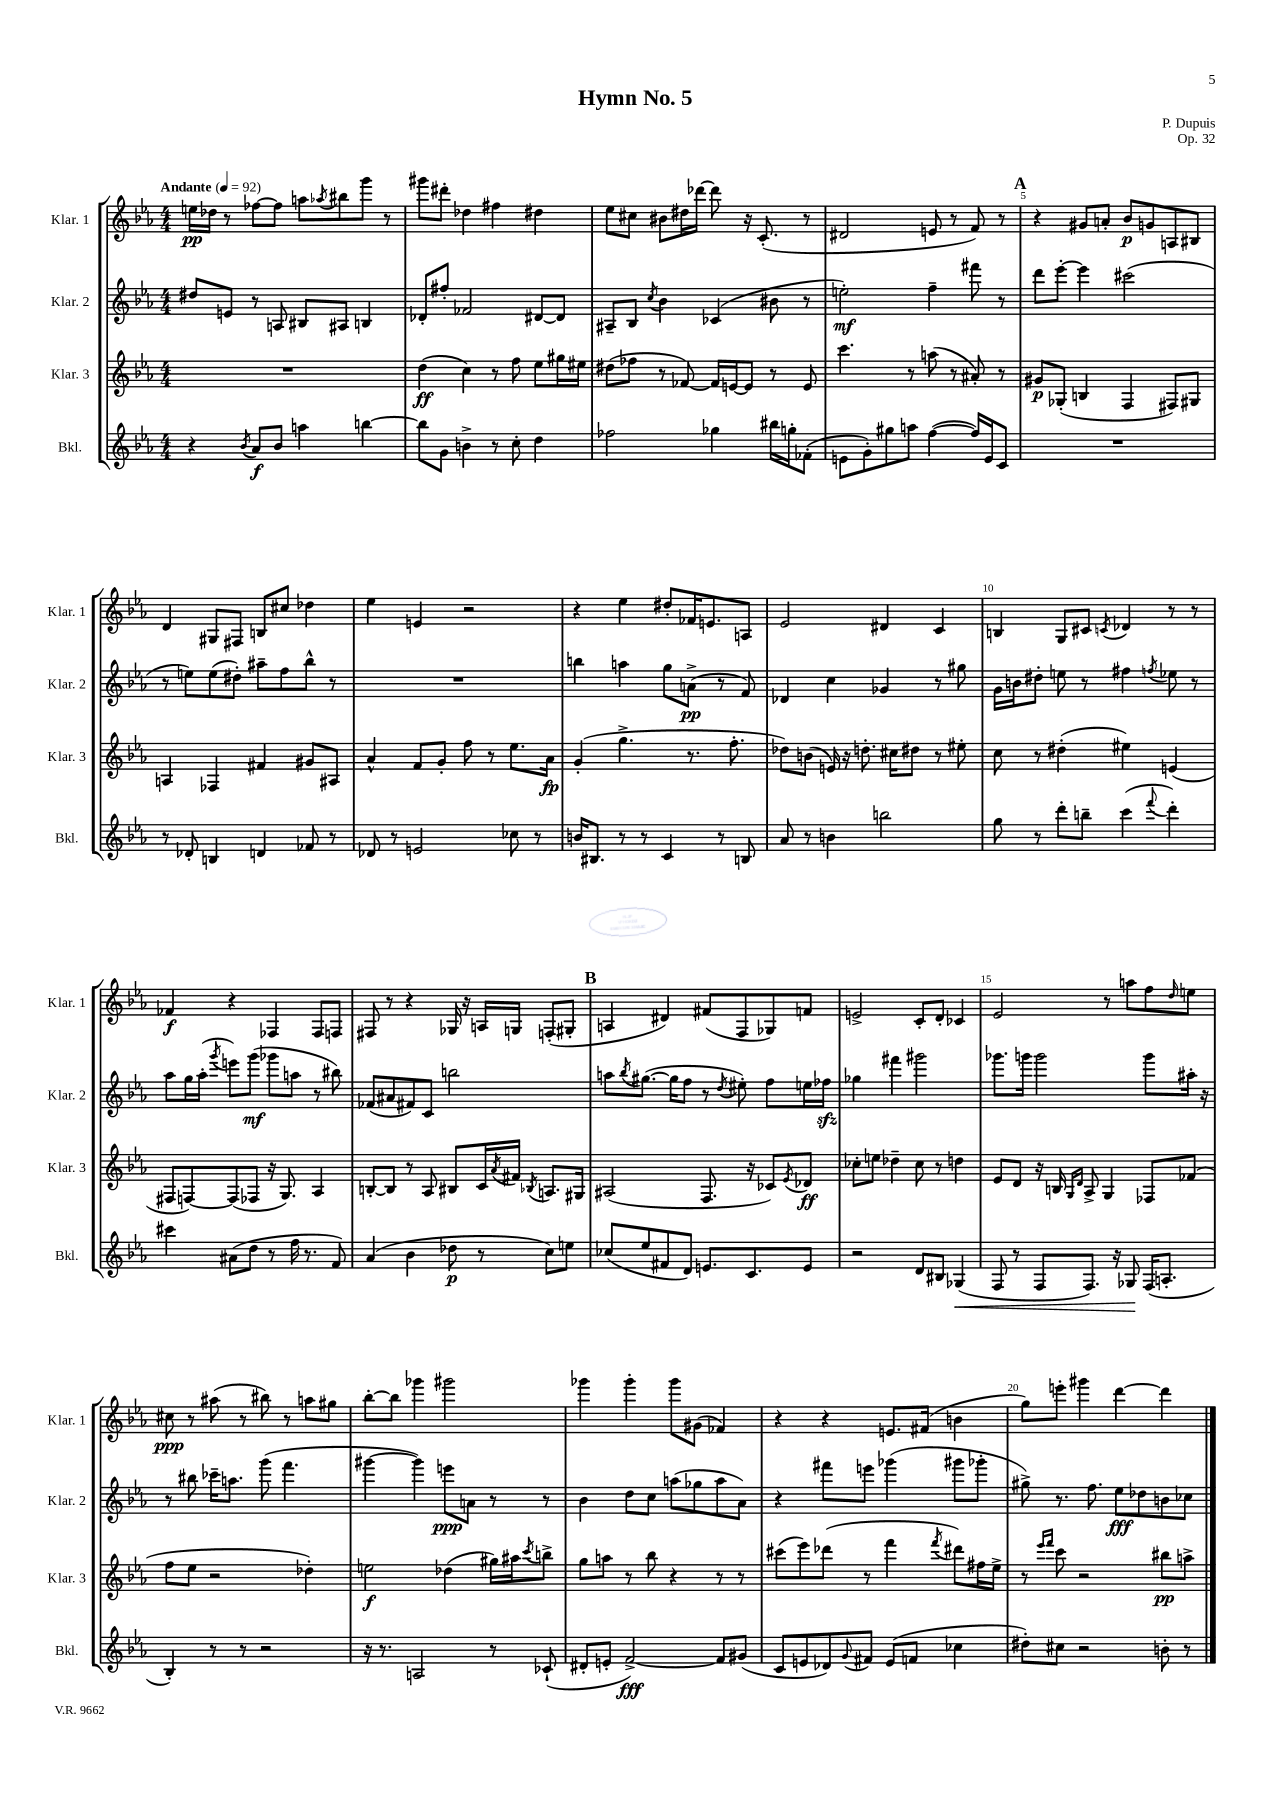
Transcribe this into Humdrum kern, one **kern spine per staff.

**kern	**dynam	**kern	**dynam	**kern	**dynam	**kern	**dynam
*part4	*part4	*part3	*part3	*part2	*part2	*part1	*part1
*staff4	*staff4	*staff3	*staff3	*staff2	*staff2	*staff1	*staff1
*I"Bkl.	*	*I"Klar. 3	*	*I"Klar. 2	*	*I"Klar. 1	*
*I'Bkl.	*	*I'Klar. 3	*	*I'Klar. 2	*	*I'Klar. 1	*
*clefG2	*	*clefG2	*	*clefG2	*	*clefG2	*
*k[b-e-a-]	*	*k[b-e-a-]	*	*k[b-e-a-]	*	*k[b-e-a-]	*
*M4/4	*	*M4/4	*	*M4/4	*	*M4/4	*
*MM92	*	*MM92	*	*MM92	*	*MM92	*
=1	=1	=1	=1	=1	=1	=1	=1
!	!	!	!	!	!	!LO:TX:a:B:t=Andante	!
4r	.	1r	.	8dd#X/L	.	16een\LL	pp
.	.	.	.	.	.	16dd-X\JJ	.
.	.	.	.	8en/J	.	8r	.
8qb-/	.	.	.	.	.	.	.
8a-/L	f	.	.	8r	.	[8ff-X\L	.
8b-/J	.	.	.	8An/	.	8ff-\J]	.
4aan\	.	.	.	8B#X/L	.	8aan\L	.
.	.	.	.	.	.	8qaa-X/	.
.	.	.	.	8A#X/J	.	8bb#X\	.
[4bbn\	.	.	.	4Bn/	.	8ggg\J	.
.	.	.	.	.	.	8r	.
=2	=2	=2	=2	=2	=2	=2	=2
8bb\L]	.	(4dd\	ff	8d-X'/L	.	8ggg#X\L	.
8g\J	.	.	.	8ff#X'/J	.	8ddd#X'\J	.
4bn^\	.	4cc\)	.	2f-X/	.	4dd-X\	.
8r	.	8r	.	.	.	4ff#X\	.
8cc'\	.	8ff\	.	.	.	.	.
4dd\	.	8ee-\L	.	[8d#X/L	.	4dd#X\	.
.	.	16gg#X\L	.	8d#/J]	.	.	.
.	.	16ee#X\JJ	.	.	.	.	.
=3	=3	=3	=3	=3	=3	=3	=3
2ff-X\	.	(8dd#X\L	.	8A#X~/L	.	8ee-\L	.
.	.	8ff-X\J	.	8B-/J	.	8cc#X\J	.
.	.	.	.	8qcc/	.	.	.
.	.	8r	.	4b-\	.	8b#X\L	.
.	.	[8f-X/)	.	.	.	16dd#X\L	.
.	.	.	.	.	.	[16ddd-X\JJ	.
4gg-X\	.	16f-/LL]	.	(4c-X/	.	8ddd-\]	.
.	.	[16en/J	.	.	.	.	.
.	.	8e/J]	.	.	.	16r	.
.	.	.	.	.	.	(8.c'/	.
16bb#X\LL	.	8r	.	8b#X\	.	.	.
16ggn'\J	.	.	.	.	.	.	.
(8f-X'\J	.	8e/	.	8r	.	8r	.
=4	=4	=4	=4	=4	=4	=4	=4
8en\L	.	4.ccc\	.	2een'\)	mf	2d#X/	.
8g'\)	.	.	.	.	.	.	.
8gg#X\	.	.	.	.	.	.	.
8aan\J	.	8r	.	.	.	.	.
([4ff\	.	(8aan\	.	4ff~\	.	8en/	.
.	.	8r	.	.	.	8r	.
16ff/LL])	.	8a#X'/)	.	8fff#X\	.	8f/)	.
16e/J	.	.	.	.	.	.	.
8c/J	.	8r	.	8r	.	8r	.
!!LO:REH:place=s1:t=A
=5	=5	=5	=5	=5	=5	=5	=5
1r	.	8g#X/L	p	8ddd\L	.	4r	.
.	.	(8G-X'/J	.	[8eee-'\J	.	.	.
.	.	4Bn/	.	4eee-\]	.	8g#X/L	.
.	.	.	.	.	.	8an'/J	.
.	.	4F/	.	(2ccc#X\	.	8b-/L	p
.	.	.	.	.	.	8gn/	.
.	.	8F#X/L)	.	.	.	8An/	.
.	.	8G#X/J	.	.	.	8B#X/J	.
!!LO:LB:g=z
=6	=6	=6	=6	=6	=6	=6	=6
8r	.	4An/	.	8r	.	4d/	.
8d-X'/	.	.	.	8een\L)	.	.	.
4Bn/	.	4F-X/	.	(8ee\	.	8G#X/L	.
.	.	.	.	8dd#X'\J)	.	8F#X/J	.
4dn/	.	4f#X/	.	8aa#X~\L	.	8Bn/L	.
.	.	.	.	8ff\	.	8cc#X/J	.
8f-X/	.	8g#X/L	.	8bb-^^\J	.	4dd-X\	.
8r	.	8A#X/J	.	8r	.	.	.
=7	=7	=7	=7	=7	=7	=7	=7
8d-X/	.	4a-^^/	.	1r	.	4ee-\	.
8r	.	.	.	.	.	.	.
2en/	.	8f/L	.	.	.	4en/	.
.	.	8g'/J	.	.	.	.	.
.	.	8ff\	.	.	.	2r	.
.	.	8r	.	.	.	.	.
8cc-X\	.	8.ee-\L	.	.	.	.	.
8r	.	.	.	.	.	.	.
.	.	16a-\Jk	fp	.	.	.	.
=8	=8	=8	=8	=8	=8	=8	=8
16bn/KL	.	(4g'/	.	4bbn\	.	4r	.
8.B#X/J	.	.	.	.	.	.	.
8r	.	4.gg^\	.	4aan\	.	4ee-\	.
8r	.	.	.	.	.	.	.
4c/	.	.	.	8gg\L	.	8dd#X'/L	.
.	.	8.r	.	(8an^\J	pp	16f-X/K	.
.	.	.	.	.	.	8.en/	.
8r	.	.	.	8r	.	.	.
.	.	8.ff'\	.	.	.	.	.
8Bn/	.	.	.	8f/)	.	8An/J	.
=9	=9	=9	=9	=9	=9	=9	=9
8a-/	.	8dd-X\L)	.	4d-X/	.	2e-/	.
8r	.	(8bn\J	.	.	.	.	.
4bn\	.	16en/)	.	4cc\	.	.	.
.	.	16r	.	.	.	.	.
.	.	8.ddn'\	.	.	.	.	.
2bbn\	.	.	.	4g-X/	.	4d#X/	.
.	.	16cc#X\KL	.	.	.	.	.
.	.	8dd#X\J	.	.	.	.	.
.	.	8r	.	8r	.	4c/	.
.	.	8ee#X'\	.	8gg#X\	.	.	.
=10	=10	=10	=10	=10	=10	=10	=10
8gg\	.	8cc\	.	16g\LL	.	4Bn/	.
.	.	.	.	16bn\J	.	.	.
8r	.	8r	.	8dd#X'\J	.	.	.
8ddd'\L	.	(4dd#X'\	.	8een\	.	8G/L	.
8bbn~\J	.	.	.	8r	.	8c#X/J	.
.	.	.	.	.	.	8qcn/	.
(4ccc\	.	4ee#X\)	.	4ff#X\	.	4d-X/	.
8qqfff/	.	.	.	8qffn/	.	.	.
4ddd'\)	.	(4en/	.	8ee-X\	.	8r	.
.	.	.	.	8r	.	8r	.
!!LO:LB:g=z
=11	=11	=11	=11	=11	=11	=11	=11
4ccc#X\	.	8F#X/L	.	8aa-\L	.	4f-X/	f
.	.	[8Fn/)	.	16gg\L	.	.	.
.	.	.	.	(16aa-'\JJ	.	.	.
.	.	.	.	8qggg/	.	.	.
(8a#X\L	.	(8F/]	.	8eeen\L)	.	4r	.
8dd\J	.	8F-X/J	.	(8ggg\J	mf	.	.
8r	.	16r	.	8ggg-X\L	.	4F-X/	.
.	.	8.G/)	.	.	.	.	.
16ff\	.	.	.	8aan\J	.	.	.
8.r	.	.	.	.	.	.	.
.	.	4A-/	.	8r	.	8F-/L	.
8f/)	.	.	.	8bb#X\)	.	8Fn/J	.
=12	=12	=12	=12	=12	=12	=12	=12
(4a-/	.	[8Bn'/L	.	(8f-X/L	.	8F#X/	.
.	.	8B/J]	.	8a#X/	.	8r	.
4b-\	.	8r	.	8f#X/)	.	4r	.
.	.	8A-/	.	8c/J	.	.	.
8dd-X\	p	8B#X/L	.	2bbn\	.	16G-X/	.
.	.	.	.	.	.	16r	.
8r	.	16c/L	.	.	.	16An/LL	.
.	.	8qa-/	.	.	.	.	.
.	.	16f#X/JJ	.	.	.	16Gn/JJ	.
.	.	8qB-X/	.	.	.	.	.
8cc\L)	.	8.An/L	.	.	.	(8Fn'/L	.
8een\J	.	.	.	.	.	8G#X'/J	.
.	.	16G#X/Jk	.	.	.	.	.
!!LO:REH:place=s1:t=B
=13	=13	=13	=13	=13	=13	=13	=13
(8cc-X/L	.	(2A#X/	.	8aan\L	.	4An/	.
.	.	.	.	8qbb-/	.	.	.
8ee-/	.	.	.	([8.gg#X\J	.	.	.
8f#X/	.	.	.	.	.	4d#X/)	.
.	.	.	.	16gg#\KL]	.	.	.
8d/J)	.	.	.	8ff\J	.	.	.
8.en/L	.	8.F/	.	8r	.	(8f#X/L	.
.	.	.	.	8qdd/	.	.	.
.	.	.	.	8ee#X'\)	.	8F/	.
8.c/	.	16r	.	.	.	.	.
.	.	8c-X/L)	.	8ff\L	.	8G-X/)	.
.	.	8qe-/	.	.	.	.	.
8e/J	.	8d-X/J	ff	16een\L	.	8fn/J	.
.	.	.	.	16ff-Xzz\JJ	.	.	.
=14	=14	=14	=14	=14	=14	=14	=14
2r	.	8cc-X'\L	.	4gg-X\	.	2en^/	.
.	.	8een\J	.	.	.	.	.
.	.	4dd-X~\	.	4fff#X\	.	.	.
8d/L	.	8cc-\	.	2ggg#X\	.	8c'/L	.
8B#X/J	.	8r	.	.	.	8d'/J	.
!	!LO:HP:b	!	!	!	!	!	!
(4G-X/	<	4ddn\	.	.	.	4c-X/	.
=15	=15	=15	=15	=15	=15	=15	=15
8F/	.	8e-/L	.	8.ggg-X\L	.	2e-/	.
8r	.	8d/J	.	.	.	.	.
.	.	.	.	16gggn\Jk	.	.	.
8F/L	.	16r	.	2ggg\	.	.	.
.	.	16Bn/	.	.	.	.	.
.	.	16qqG/LL	.	.	.	.	.
.	.	16qqd/JJ	.	.	.	.	.
8.F/J)	.	8A-^/	.	.	.	.	.
.	.	4G/	.	.	.	8r	.
16r	.	.	.	.	.	.	.
8G-X/	.	.	.	.	.	8aan\L	.
(16F/KL	[	8F-X/L	.	8ggg\L	.	8ff\	.
8.An'/J	.	.	.	.	.	.	.
.	.	.	.	.	.	16qqdd/	.
.	.	(8f-X/J	.	16aa#X'\Jk	.	8een\J	.
.	.	.	.	16r	.	.	.
!!LO:LB:g=z
=16	=16	=16	=16	=16	=16	=16	=16
4B-'/)	.	8ff\L	.	8r	.	8cc#X\	ppp
.	.	8ee-\J	.	8bb#X\	.	8r	.
8r	.	2r	.	16ccc-X~\KL	.	(8aa#X\	.
.	.	.	.	8.aan\J	.	.	.
8r	.	.	.	.	.	8r	.
2r	.	.	.	(8ggg\	.	8bb#X\)	.
.	.	.	.	4.fff\	.	8r	.
.	.	4dd-X'\)	.	.	.	8aan\L	.
.	.	.	.	.	.	8gg#X\J	.
=17	=17	=17	=17	=17	=17	=17	=17
16r	.	2een\	f	[4ggg#X\	.	[8bb-'\L	.
8.r	.	.	.	.	.	.	.
.	.	.	.	.	.	8bb-\J]	.
2An/	.	.	.	4ggg#\])	.	4ggg-X\	.
.	.	(4dd-X\	.	8eeen\L	ppp	2ggg#X\	.
.	.	.	.	8an\J	.	.	.
8r	.	16gg#X\LL)	.	8r	.	.	.
.	.	16aa#X\J	.	.	.	.	.
.	.	8qccc/	.	.	.	.	.
(8c-X`/	.	8bbn^\J	.	8r	.	.	.
=18	=18	=18	=18	=18	=18	=18	=18
8d#X'/L	.	8gg\L	.	4b-\	.	4ggg-X\	.
8en'/J	.	8aan\J	.	.	.	.	.
[2f^/)	fff	8r	.	8dd\L	.	4ggg-'\	.
.	.	8bb-\	.	8cc\J	.	.	.
.	.	4r	.	(8aan\L	.	8ggg-\L	.
.	.	.	.	8gg-X\	.	(8g#X\J	.
8f/L]	.	8r	.	8aa\	.	4f-X/)	.
(8g#X/J	.	8r	.	8a-\J)	.	.	.
=19	=19	=19	=19	=19	=19	=19	=19
8c/L	.	(8ccc#X\L	.	4r	.	4r	.
8en/	.	8eee-\)	.	.	.	.	.
8d-X/)	.	(8ddd-X\J	.	8fff#X\L	.	4r	.
8qqg/	.	.	.	.	.	.	.
8f#X/J	.	8r	.	8eeen\J	.	.	.
(8e/L	.	4fff\	.	(4ggg-X\	.	8.en/L	.
8fn/J	.	.	.	.	.	.	.
.	.	.	.	.	.	(16f#X/Jk	.
.	.	8qfff/	.	.	.	.	.
4cc-X\	.	8ddd#X\L)	.	8ggg#X\L	.	4bn\	.
.	.	16ff#X\L	.	8ggg-X'\J	.	.	.
.	.	16ee-^\JJ	.	.	.	.	.
=20	=20	=20	=20	=20	=20	=20	=20
8dd#X'\L)	.	8r	.	8gg#X^\)	.	8gg\L)	.
.	.	16qqeee-/LL	.	.	.	.	.
.	.	16qqfff/JJ	.	.	.	.	.
8cc#X\J	.	8ccc\	.	8.r	.	8eeen'\J	.
2r	.	2r	.	.	.	4ggg#X\	.
.	.	.	.	8.ff\	.	.	.
.	.	.	.	8ee-\L	fff	[4ddd\	.
.	.	.	.	8dd-X\	.	.	.
8bn'\	.	8bb#X\L	pp	8bn\	.	4ddd\]	.
8r	.	8aan^\J	.	8cc-X\J	.	.	.
==	==	==	==	==	==	==	==
*-	*-	*-	*-	*-	*-	*-	*-
